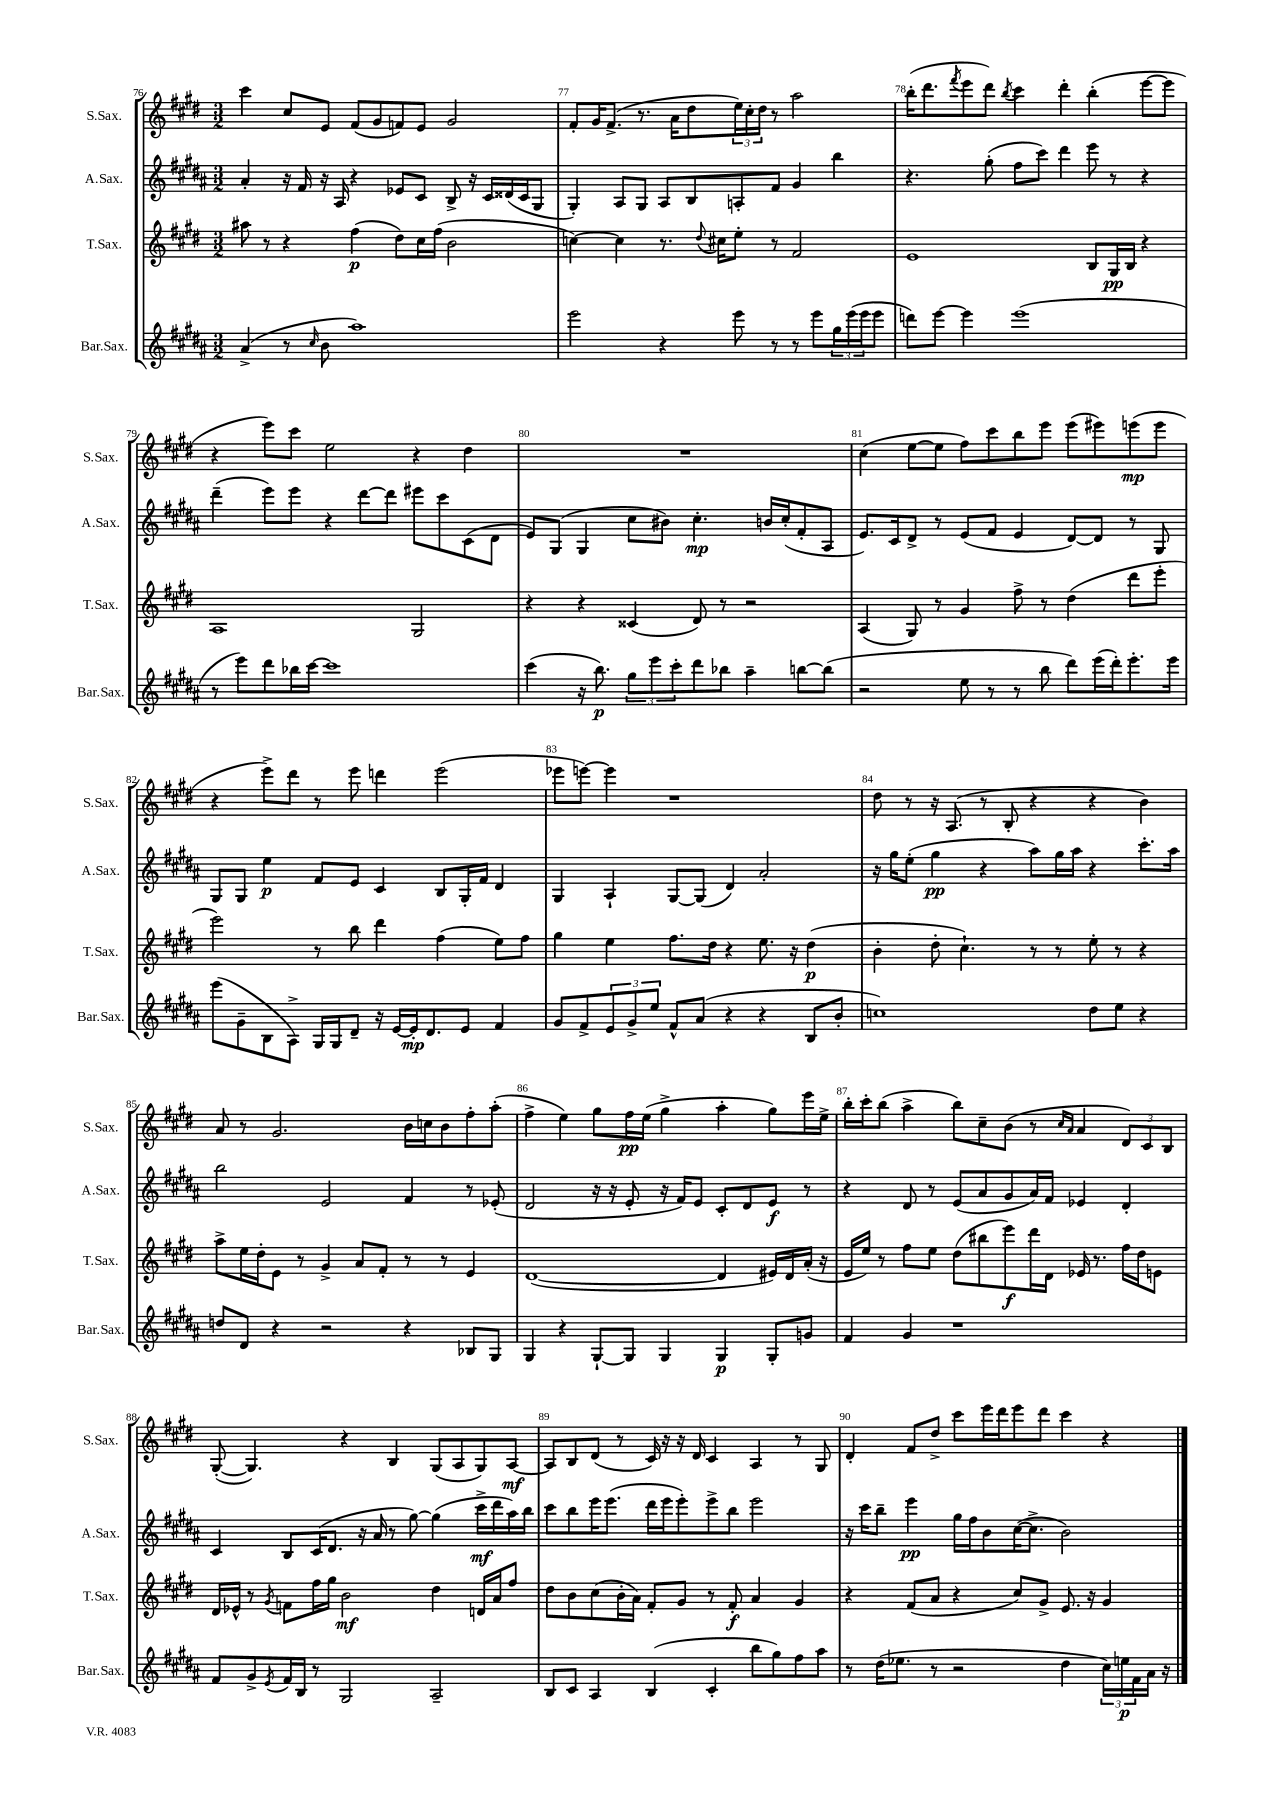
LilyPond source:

<<
\new StaffGroup <<
\new Staff = "s0" \with { instrumentName = "S.Sax." shortInstrumentName = "S.Sax." } {
    \clef treble \key e \major \numericTimeSignature \time 3/2
    cis'''4 cis''8 e'8 fis'8( gis'8 f'8) e'8 gis'2 |
    fis'8-. gis'16 fis'8.->( r8. a'16 dis''8 \tuplet 3/2 { e''16) cis''16-. dis''16 } r8 a''2 |
    b''16-.( dis'''8. \acciaccatura { fis'''8 } e'''8 dis'''8) \acciaccatura { b''8 } cis'''4 dis'''4-. b''4-.( e'''8~ e'''8 |
    r4 e'''8) cis'''8 e''2 r4 dis''4 |
    R1. |
    cis''4( e''8~ e''8 fis''8) cis'''8 b''8 e'''8 e'''8( eis'''8) e'''8\mp( e'''8 |
    r4 e'''8->) dis'''8 r8 e'''8 d'''4 e'''2( |
    ees'''8 e'''8~) e'''4 r1 |
    dis''8 r8 r16 a8.( r8 b8-. r4 r4 b'4) |
    a'8 r8 gis'2. b'16 c''16 b'8 fis''8-. a''8-.( |
    fis''4-> e''4) gis''8 fis''16\pp e''16( gis''4-> a''4-. gis''8) e'''16 e''16-> |
    b''16-. cis'''16-. b''8( a''4-> b''8) cis''8-- b'8( r8 \grace { cis''16 a'16 } a'4 \tuplet 3/2 { dis'8) cis'8 b8 } |
    gis8~-.( gis4.) r4 b4 gis8( a8 gis8) a8~\mf |
    a8 b8 dis'8( r8 cis'16) r16 r16 dis'16 cis'4 a4 r8 gis8 |
    dis'4-. fis'8 dis''8-> cis'''8 e'''16 dis'''16 e'''8 dis'''8 cis'''4 r4 \bar "|." |
}
\new Staff = "s1" \with { instrumentName = "A.Sax." shortInstrumentName = "A.Sax." } {
    \clef treble \key b \major \numericTimeSignature \time 3/2
    ais'4-. r16 fis'16 r16 ais16 r4 ees'8 cis'8 b8-> r16 cis'16 disis'16( cis'16 gis8 |
    gis4-.) ais8 gis8 ais8 b8 a8-. fis'8 gis'4 b''4 |
    r4. gis''8-.( fis''8 cis'''8) dis'''4 e'''8 r8 r4 |
    dis'''4--( e'''8) e'''8 r4 dis'''8~ dis'''8 eis'''8 cis'''8 cis'8( dis'8 |
    e'8) gis8( gis4 cis''8 bis'8) cis''4.-.\mp b'16 cis''16-.( fis'8-. ais8 |
    e'8.) cis'16 dis'8-> r8 e'8( fis'8 e'4 dis'8~) dis'8 r8 gis8 |
    gis8 gis8 e''4\p fis'8 e'8 cis'4 b8 gis16-. fis'16 dis'4 |
    gis4 ais4-! gis8~ gis8( dis'4) ais'2-. |
    r16 gis''16 e''8-.( gis''4\pp r4 ais''8) gis''16 ais''16 r4 cis'''8.-. ais''16 |
    b''2 e'2 fis'4 r8 ees'8-.( |
    dis'2 r16 r16 e'8-. r16 fis'16) e'8 cis'8-. dis'8 e'8\f r8 |
    r4 dis'8 r8 e'8( ais'8 gis'8 ais'16) fis'16 ees'4 dis'4-. |
    cis'4 b8 cis'16( dis'8. r16 ais'16 r8 gis''8~) gis''4( cis'''16->\mf dis'''16 ais''16) b''16 |
    cis'''8 b''8 e'''16 e'''8.( dis'''16 e'''16 e'''8-.) e'''8-> b''8 e'''2 |
    r16 cis'''16 b''8-- e'''4\pp gis''16 fis''16 b'8 cis''16~( cis''8.-> b'2) \bar "|." |
}
\new Staff = "s2" \with { instrumentName = "T.Sax." shortInstrumentName = "T.Sax." } {
    \clef treble \key e \major \numericTimeSignature \time 3/2
    ais''8 r8 r4 fis''4\p( dis''8) cis''16 fis''16( b'2 |
    c''4~) c''4 r8. \appoggiatura { dis''8 } cis''16 e''8-. r8 fis'2 |
    e'1 b8 gis16\pp b16 r4 |
    a1 gis2 |
    r4 r4 cisis'4( dis'8) r8 r2 |
    a4( gis8) r8 gis'4 fis''8-> r8 dis''4( dis'''8 e'''8-. |
    e'''2) r8 b''8 dis'''4 fis''4( e''8) fis''8 |
    gis''4 e''4 fis''8. dis''16 r4 e''8. r16 dis''4\p( |
    b'4-. dis''8-. cis''4.-!) r8 r8 e''8-. r8 r4 |
    a''8-> e''16 dis''16-. e'8 r8 gis'4-> a'8 fis'8-. r8 r8 e'4 |
    dis'1~( dis'4 eis'16) dis'16 a'16-.( r16 |
    e'16 e''16) r8 fis''8 e''8 dis''8( bis''8 e'''8\f) dis'''16 dis'16 ees'16 r8. fis''16 dis''16 e'8 |
    dis'16 ees'16-^ r8 \acciaccatura { gis'8 } f'8 fis''16 gis''16 b'2\mf dis''4 d'16 a'16 fis''8 |
    dis''8 b'8 cis''8( b'16-. a'16) fis'8-. gis'8 r8 fis'8-.\f a'4 gis'4 |
    r4 fis'8( a'8 r4 cis''8) gis'8-> e'8. r16 gis'4 \bar "|." |
}
\new Staff = "s3" \with { instrumentName = "Bar.Sax." shortInstrumentName = "Bar.Sax." } {
    \clef treble \key b \major \numericTimeSignature \time 3/2
    ais'4->( r8 \grace { cis''16 } b'8 ais''1) |
    e'''2 r4 e'''8 r8 r8 e'''8 \tuplet 3/2 { gis''16 e'''16( e'''16 } e'''8 |
    d'''8) e'''8~ e'''4 e'''1( |
    r8 e'''8) dis'''8 bes''16 cis'''16~ cis'''1 |
    cis'''4( r16 b''8.\p) \tuplet 3/2 { gis''8 e'''8 cis'''8-. } dis'''8 bes''8 ais''4-- b''8~ b''8( |
    r2 e''8 r8 r8 b''8 dis'''8) e'''16( dis'''16-.) e'''8.-. e'''16 |
    e'''8( gis'8-- b8 ais8->) gis16 gis16 dis'8-- r16 e'16~ e'16-.\mp dis'8. e'8 fis'4 |
    gis'8 fis'8-> \tuplet 3/2 { e'8 gis'8-> e''8 } fis'8-^ ais'8( r4 r4 b8 b'8-. |
    c''1) dis''8 e''8 r4 |
    d''8 dis'8 r4 r2 r4 bes8 gis8 |
    gis4 r4 gis8~-! gis8 gis4 gis4\p gis8-. g'8 |
    fis'4 gis'4 r1 |
    fis'8 gis'8-> \acciaccatura { e'8 } fis'16 b16 r8 gis2 ais2-- |
    b8 cis'8 ais4 b4( cis'4-. b''8 gis''8) fis''8 ais''8 |
    r8 dis''16( ees''8. r8 r2 dis''4 \tuplet 3/2 { cis''16) e''16\p fis'16 } ais'16 r16 \bar "|." |
}
>>
>>
\layout { \context { \Score currentBarNumber = #76 \override BarNumber.break-visibility = ##(#f #t #t) barNumberVisibility = #all-bar-numbers-visible } }
